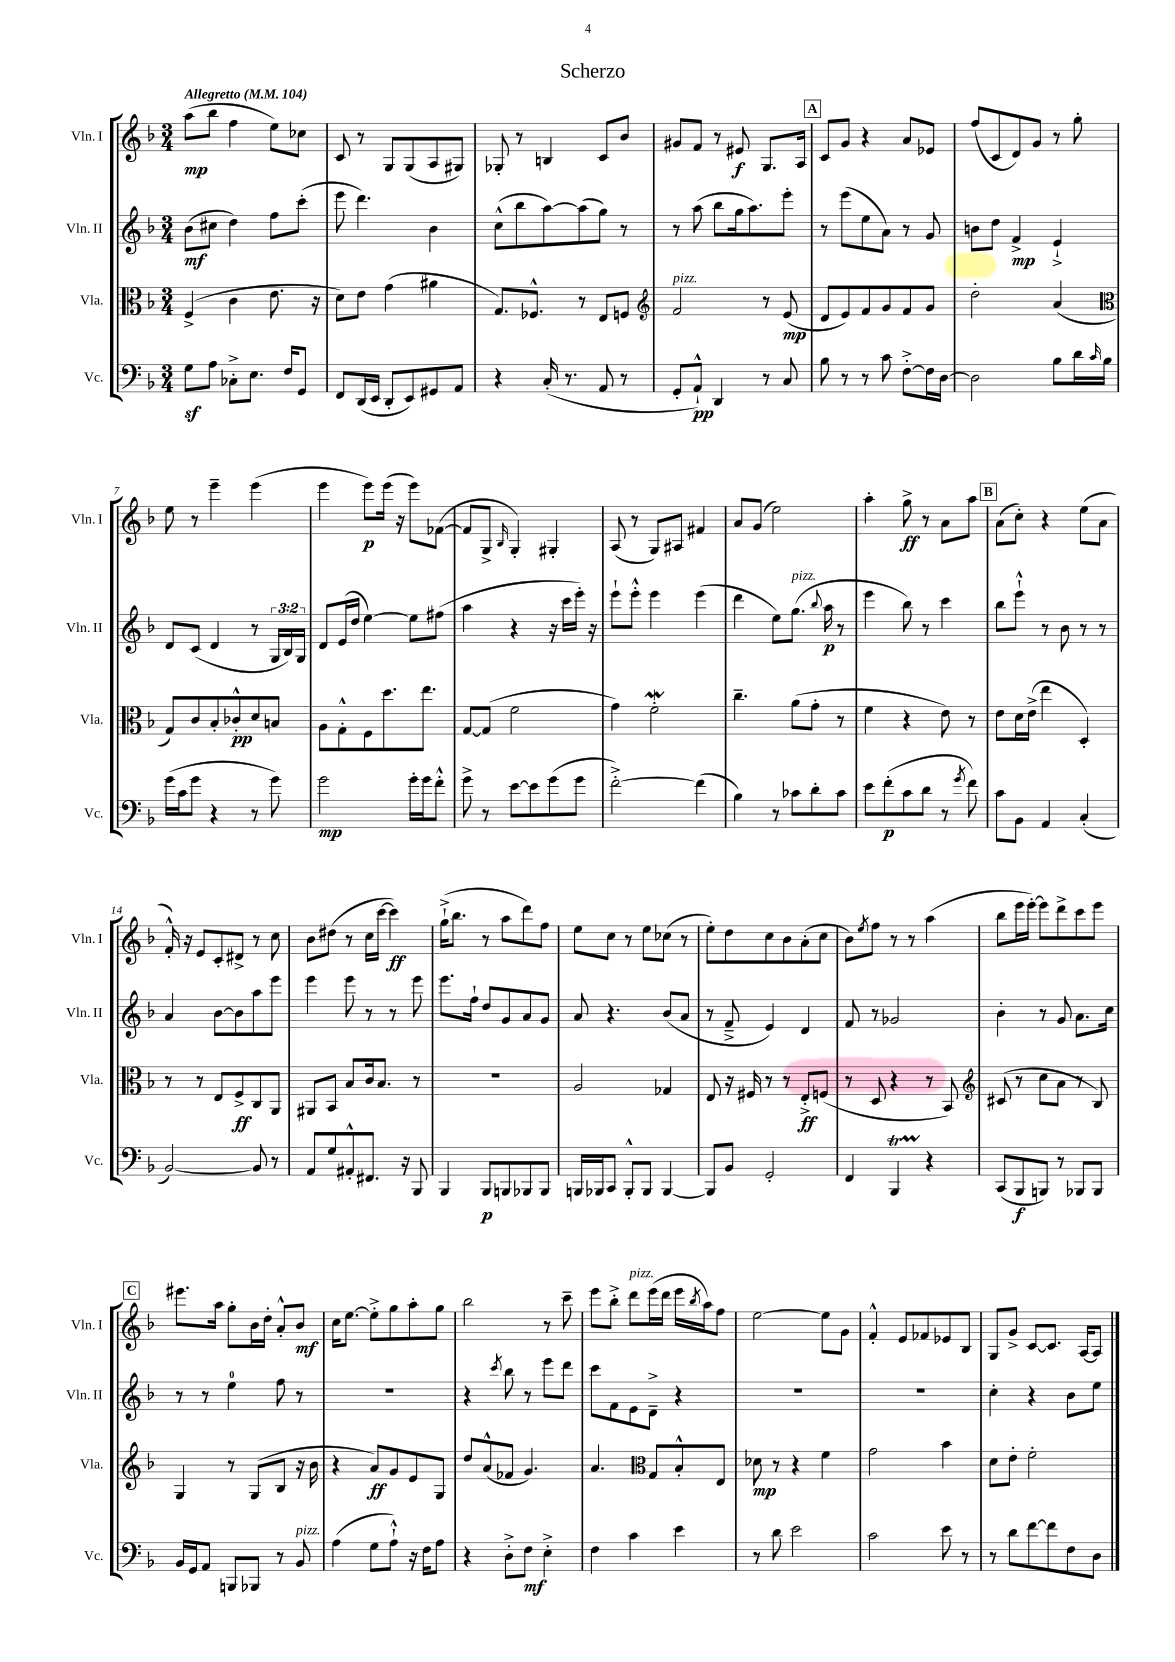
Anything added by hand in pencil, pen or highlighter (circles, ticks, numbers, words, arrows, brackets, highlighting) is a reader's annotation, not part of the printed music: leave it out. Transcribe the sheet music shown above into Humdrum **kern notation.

**kern	**dynam	**kern	**dynam	**kern	**dynam	**kern	**dynam
*part4	*part4	*part3	*part3	*part2	*part2	*part1	*part1
*staff4	*staff4	*staff3	*staff3	*staff2	*staff2	*staff1	*staff1
*I"Vc.	*	*I"Vla.	*	*I"Vln. II	*	*I"Vln. I	*
*I'Vc.	*	*I'Vla.	*	*I'Vln. II	*	*I'Vln. I	*
*clefF4	*	*clefC3	*	*clefG2	*	*clefG2	*
*k[b-]	*	*k[b-]	*	*k[b-]	*	*k[b-]	*
*M3/4	*	*M3/4	*	*M3/4	*	*M3/4	*
*MM104	*	*MM104	*	*MM104	*	*MM104	*
=1	=1	=1	=1	=1	=1	=1	=1
!	!	!	!	!	!	!LO:TX:a:B:t=Allegretto	!
8Gz\L	.	(4F^/	.	(8b-\L	mf	(8aa\L	mp
8A\J	.	.	.	8cc#X\J	.	8bb-\J	.
8C-X'^\L	.	4c\	.	4dd\)	.	4ff\	.
8.E\J	.	.	.	.	.	.	.
.	.	8.e\	.	8ff\L	.	8ee\L)	.
16F/KL	.	.	.	.	.	.	.
8GG/J	.	.	.	(8ccc'\J	.	8cc-X\J	.
.	.	16r	.	.	.	.	.
=2	=2	=2	=2	=2	=2	=2	=2
8FF/L	.	8d\L)	.	8eee\	.	8c/	.
(16DD/L	.	8e\J	.	4.ddd\)	.	8r	.
16EE/JJ	.	.	.	.	.	.	.
8DD'/L	.	(4g\	.	.	.	8G/L	.
8EE/)	.	.	.	.	.	(8G/	.
8GG#X/	.	4a#X\	.	4b-\	.	8A/	.
8AA/J	.	.	.	.	.	8G#X/J)	.
=3	=3	=3	=3	=3	=3	=3	=3
4r	.	8.G/L)	.	(8cc^^\L	.	8G-X'/	.
.	.	.	.	8bb-\	.	8r	.
.	.	8.F-X^^/J	.	.	.	.	.
(16C'/	.	.	.	[8aa\)	.	4Bn/	.
8.r	.	.	.	.	.	.	.
.	.	8r	.	(8aa\]	.	.	.
8AA/	.	8E/L	.	8gg\J)	.	8c/L	.
8r	.	8Fn/J	.	8r	.	8b-/J	.
=4	=4	=4	=4	=4	=4	=4	=4
*	*	*clefG2	*	*	*	*	*
!	!	!LO:TX:a:i:t=pizz.	!	!	!	!	!
8GG'/L	.	2f/	.	8r	.	8g#X/L	.
8AA`^^/J)	pp	.	.	(8aa\	.	8f/J	.
4DD/	.	.	.	8bb-\L	.	8r	.
.	.	.	.	16gg\k	.	8e#X/	f
.	.	.	.	8.aa\)	.	.	.
8r	.	8r	.	.	.	8.G/L	.
8C/	.	(8e/	mp	8eee'\J	.	.	.
.	.	.	.	.	.	16A/Jk	.
!!LO:REH:place=s1:t=A
=5	=5	=5	=5	=5	=5	=5	=5
8B-\	.	8d/L	.	8r	.	8c/L	.
8r	.	8e/)	.	(8eee\L	.	8g/J	.
8r	.	8f/	.	8ee\	.	4r	.
8c\	.	8g/	.	8a\J)	.	.	.
[8F'^\L	.	8f/	.	8r	.	8a/L	.
16F\L]	.	8g/J	.	8g/	.	8e-X/J	.
[16D\JJ	.	.	.	.	.	.	.
=6	=6	=6	=6	=6	=6	=6	=6
2D\]	.	2dd'\	.	8bn\L	.	(8ff/L	.
.	.	.	.	8dd\J	.	8c/	.
.	.	.	.	4f^/	mp	8d/)	.
.	.	.	.	.	.	8g/J	.
8B-\L	.	(4a/	.	4e`^/	.	8r	.
16d\L	.	.	.	.	.	8gg'\	.
16qqc/	.	.	.	.	.	.	.
16B-\JJ	.	.	.	.	.	.	.
!!LO:LB:g=z
=7	=7	=7	=7	=7	=7	=7	=7
*	*	*clefC3	*	*	*	*	*
(16g\LL	.	8G/L)	.	8d/L	.	8ee\	.
16c\J	.	.	.	.	.	.	.
8g\J	.	8c/	.	(8c/J	.	8r	.
4r	.	8B-'/	.	4d/	.	4eee~\	.
.	.	8c-X'^^/	pp	.	.	.	.
8r	.	8d/	.	8r	.	(4eee\	.
8g\)	.	8Bn/J	.	24G/LL	.	.	.
.	.	.	.	24B-/)	.	.	.
.	.	.	.	24G/JJ	.	.	.
=8	=8	=8	=8	=8	=8	=8	=8
2g\	mp	8A\L	.	8d/L	.	4eee\	.
.	.	8G'^^\	.	(16e/L	.	.	.
.	.	.	.	16dd/JJ	.	.	.
.	.	8F\	.	[4ee\)	.	8eee\L)	p
.	.	8.dd\	.	.	.	(16eee\Jk	.
.	.	.	.	.	.	16r	.
16g'\LL	.	.	.	8ee\L]	.	8eee\L)	.
16g\J	.	8.ee\J	.	.	.	.	.
8f'^^\J	.	.	.	(8ff#X\J	.	([8f-X\J	.
=9	=9	=9	=9	=9	=9	=9	=9
8g^\	.	[8G/L	.	4aa\	.	8f-/L]	.
8r	.	(8G/J]	.	.	.	8G^/J	.
.	.	.	.	.	.	16qqB-/	.
[8e\L	.	2f\	.	4r	.	4G'/)	.
8e\]	.	.	.	.	.	.	.
(8g\	.	.	.	16r	.	4G#X'/	.
.	.	.	.	16ccc\LL	.	.	.
8g\J	.	.	.	16eee'\JJ)	.	.	.
.	.	.	.	16r	.	.	.
=10	=10	=10	=10	=10	=10	=10	=10
[2f'^\)	.	4g\)	.	8eee`\L	.	(8A/	.
.	.	.	.	8eee'^^\J	.	8r	.
.	.	2fw'\	.	4eee\	.	8G/L)	.
.	.	.	.	.	.	8A#X/J	.
(4f\]	.	.	.	(4eee\	.	4f#X/	.
=11	=11	=11	=11	=11	=11	=11	=11
4B-\)	.	4.cc~\	.	4ddd\	.	8a/L	.
.	.	.	.	.	.	(8g/J	.
8r	.	.	.	8ee\L)	.	2ee\)	.
!	!	!	!	!LO:TX:a:i:t=pizz.	!	!	!
8c-X\L	.	(8a\L	.	(8.gg\J	.	.	.
8d'\	.	8g'\J	.	.	.	.	.
.	.	.	.	8qqbb-/	.	.	.
.	.	.	.	16aa\	p	.	.
8c-\J	.	8r	.	8r	.	.	.
=12	=12	=12	=12	=12	=12	=12	=12
8e\L	.	4f\	.	4eee\	.	4aa'\	.
(8f'\	p	.	.	.	.	.	.
8c\	.	4r	.	8bb-\)	.	8gg^\	ff
8d\J	.	.	.	8r	.	8r	.
8r	.	8e\)	.	4ccc\	.	8a\L	.
8qg/	.	.	.	.	.	.	.
8f\)	.	8r	.	.	.	8aa\J	.
!!LO:REH:place=s1:t=B
=13	=13	=13	=13	=13	=13	=13	=13
8c\L	.	8e\L	.	8bb-\L	.	(8a\L	.
8BB-\J	.	16d\L	.	8eee`^^\J	.	8cc'\J)	.
.	.	(16e^\JJ	.	.	.	.	.
4AA/	.	4ee\	.	8r	.	4r	.
.	.	.	.	8b-\	.	.	.
(4C'/	.	4D'/)	.	8r	.	(8ee\L	.
.	.	.	.	8r	.	8a\J	.
!!LO:LB:g=z
=14	=14	=14	=14	=14	=14	=14	=14
[2BB-/)	.	8r	.	4a/	.	16f'^^/)	.
.	.	.	.	.	.	16r	.
.	.	8r	.	.	.	8e/L	.
.	.	8E/L	.	[8b-\L	.	8c'/	.
.	.	8F^/	ff	8b-\]	.	8d#X^/J	.
8BB-/]	.	8C/	.	8aa\	.	8r	.
8r	.	8AA/J	.	8eee\J	.	8cc\	.
=15	=15	=15	=15	=15	=15	=15	=15
8AA/L	.	8AA#X/L	.	4eee\	.	8b-\L	.
8G/	.	8BB-/J	.	.	.	(8dd#X\J	.
8AA#X'^^/	.	8B-/L	.	8eee\	.	8r	.
8.FF#X/J	.	16c/k	.	8r	.	16cc\LL	.
.	.	8.B-/J	.	.	.	[16ccc\JJ	.
.	.	.	.	8r	.	4ccc\])	ff
16r	.	.	.	.	.	.	.
8BBB-/	.	8r	.	8eee\	.	.	.
=16	=16	=16	=16	=16	=16	=16	=16
4BBB-/	.	2.r	.	8.eee\L	.	(16gg`^\KL	.
.	.	.	.	.	.	8.bb-\J	.
.	.	.	.	16ff`\Jk	.	.	.
8BBB-/L	p	.	.	8dd/L	.	8r	.
8BBBn/	.	.	.	8g/	.	8aa\L	.
8BBB-X/	.	.	.	8a/	.	8ddd\)	.
8BBB-/J	.	.	.	8g/J	.	8ff\J	.
=17	=17	=17	=17	=17	=17	=17	=17
16BBBn/LL	.	2A/	.	8a/	.	8ee\L	.
16BBB-X/J	.	.	.	.	.	.	.
8CC/J	.	.	.	4.r	.	8cc\J	.
8BBB-'^^/L	.	.	.	.	.	8r	.
8BBB-/J	.	.	.	.	.	8ee\L	.
[4BBB-/	.	4G-X/	.	(8b-/L	.	(8cc-X\J	.
.	.	.	.	8a/J	.	8r	.
=18	=18	=18	=18	=18	=18	=18	=18
8BBB-/L]	.	8E/	.	8r	.	8ee'\L)	.
8BB-/J	.	16r	.	8f~^/	.	8dd\	.
.	.	16F#X/	.	.	.	.	.
2GG'/	.	8r	.	4e/)	.	8cc\	.
.	.	8r	.	.	.	8b-\	.
.	.	8E'^/L	ff	4d/	.	(8a'\	.
.	.	(8Fn/J	.	.	.	8cc\J	.
=19	=19	=19	=19	=19	=19	=19	=19
4FF/	.	8r	.	8f/	.	8b-\L)	.
.	.	.	.	.	.	8qee/	.
.	.	8D/	.	8r	.	8ff\J	.
4BBB-T/	.	4r	.	2g-X/	.	8r	.
.	.	.	.	.	.	8r	.
4r	.	8r	.	.	.	(4aa\	.
.	.	8BB-/)	.	.	.	.	.
=20	=20	=20	=20	=20	=20	=20	=20
*	*	*clefG2	*	*	*	*	*
(8CC/L	.	(8c#X/	.	4b-'\	.	8bb-\L	.
8BBB-/	f	8r	.	.	.	16eee\L	.
.	.	.	.	.	.	[16eee'\JJ)	.
8BBBn/J)	.	8cc\L	.	8r	.	8eee\L]	.
8r	.	8a\J	.	8g/	.	8ddd^\	.
8BBB-X/L	.	8r	.	8.a\L	.	8ccc\	.
8BBB-/J	.	8B-/)	.	.	.	8eee\J	.
.	.	.	.	16cc\Jk	.	.	.
!!LO:LB:g=z
!!LO:REH:place=s1:t=C
=21	=21	=21	=21	=21	=21	=21	=21
16BB-/LL	.	4G/	.	8r	.	8.eee#X\L	.
16GG/J	.	.	.	.	.	.	.
8AA/J	.	.	.	8r	.	.	.
.	.	.	.	.	.	16aa\Jk	.
8BBBn/L	.	8r	.	4ee\	.	8gg'\L	.
8BBB-X/J	.	(8G/L	.	.	.	16b-\L	.
.	.	.	.	.	.	16dd'\JJ	.
8r	.	8B-/J	.	8ff\	.	8a'^^/L	.
!LO:TX:a:i:t=pizz.	!	!	!	!	!	!	!
8BB-/	.	16r	.	8r	.	8b-/J	mf
.	.	16b-\	.	.	.	.	.
=22	=22	=22	=22	=22	=22	=22	=22
(4A\	.	4r	.	2.r	.	16cc\KL	.
.	.	.	.	.	.	[8.ee\J	.
8G\L	.	8a/L)	ff	.	.	8ee'^\L]	.
8A`^^\J)	.	8g/	.	.	.	8gg\	.
16r	.	8e/	.	.	.	8aa'\	.
16F\KL	.	.	.	.	.	.	.
8A\J	.	8G/J	.	.	.	8gg\J	.
=23	=23	=23	=23	=23	=23	=23	=23
4r	.	8dd/L	.	4r	.	2bb-\	.
.	.	(8a^^/	.	.	.	.	.
.	.	.	.	8qccc/	.	.	.
8D'^\L	.	8f-X/J	.	8bb-\	.	.	.
8F\J	mf	4.g/)	.	8r	.	.	.
4E'^\	.	.	.	8eee\L	.	8r	.
.	.	.	.	8ddd\J	.	8ccc~\	.
=24	=24	=24	=24	=24	=24	=24	=24
4F\	.	4.a/	.	8ccc\L	.	8eee\L	.
.	.	.	.	8f\	.	8bb-'^\J	.
!	!	!	!	!	!	!LO:TX:a:i:t=pizz.	!
4c\	.	.	.	8e\	.	8ddd\L	.
*	*	*clefC3	*	*	*	*	*
.	.	8G/L	.	8d~^\J	.	(16eee\L	.
.	.	.	.	.	.	16ddd\JJ	.
4e\	.	8B-'^^/	.	4r	.	16eee\LL	.
.	.	.	.	.	.	8qbb-/	.
.	.	.	.	.	.	16aa\J)	.
.	.	8E/J	.	.	.	8ff\J	.
=25	=25	=25	=25	=25	=25	=25	=25
8r	.	8d-X\	mp	2.r	.	[2ee\	.
8d\	.	8r	.	.	.	.	.
2e\	.	4r	.	.	.	.	.
.	.	4f\	.	.	.	8ee\L]	.
.	.	.	.	.	.	8g\J	.
=26	=26	=26	=26	=26	=26	=26	=26
2c\	.	2g\	.	2.r	.	4f'^^/	.
.	.	.	.	.	.	8e/L	.
.	.	.	.	.	.	8f-X/	.
8e\	.	4b-\	.	.	.	8e-X/	.
8r	.	.	.	.	.	8B-/J	.
=27	=27	=27	=27	=27	=27	=27	=27
8r	.	8d\L	.	4cc'\	.	8G/L	.
8d\L	.	8e'\J	.	.	.	8g^/J	.
[8f\	.	2f'\	.	4r	.	[8c/L	.
8f\]	.	.	.	.	.	8.c/J]	.
8F\	.	.	.	8b-\L	.	.	.
.	.	.	.	.	.	[16A/KL	.
8D\J	.	.	.	8ee\J	.	8A/J]	.
==	==	==	==	==	==	==	==
*-	*-	*-	*-	*-	*-	*-	*-
